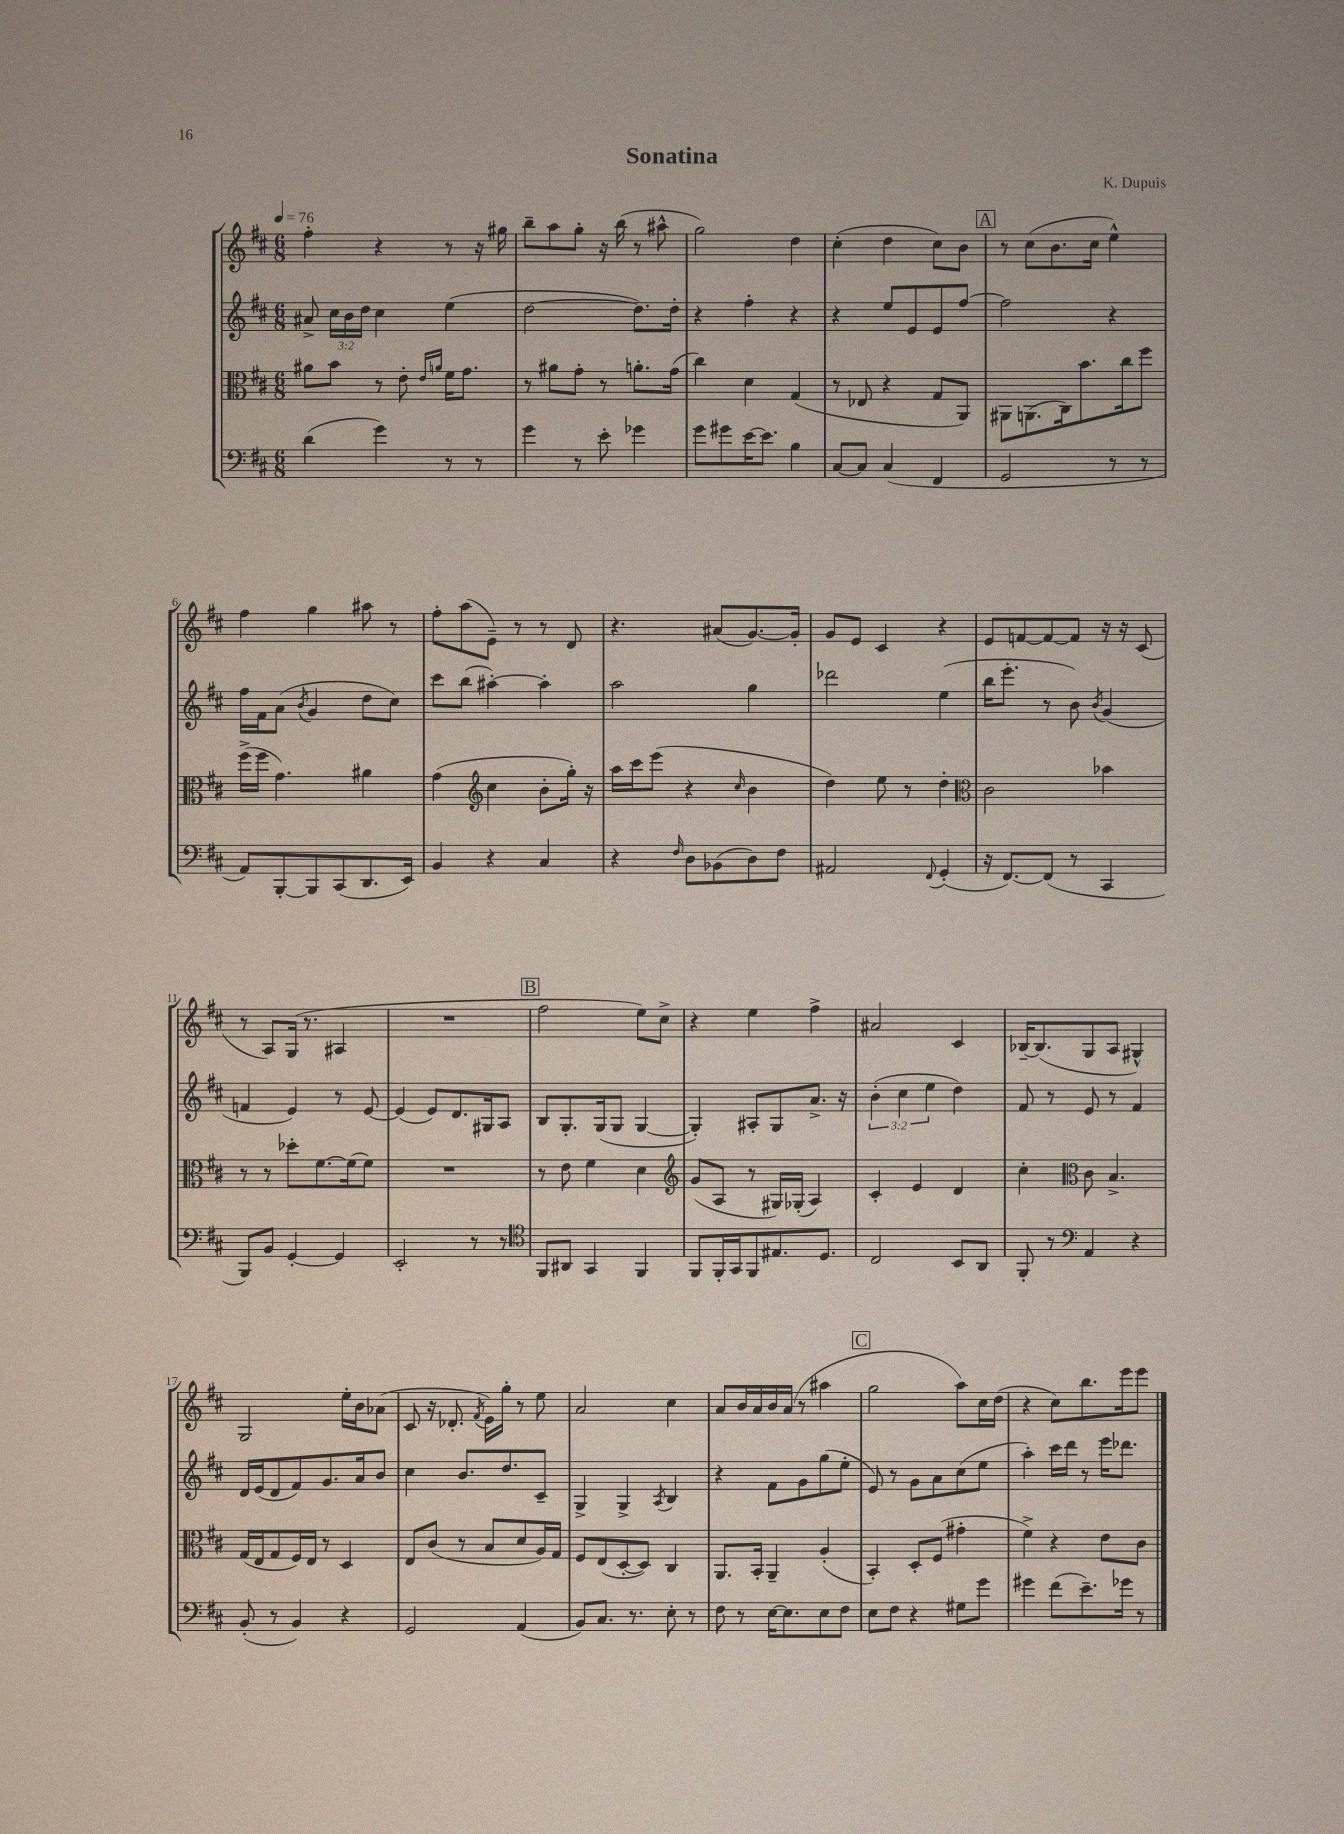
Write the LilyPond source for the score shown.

\header { title = "Sonatina" composer = "K. Dupuis" }
<<
\new StaffGroup <<
\new Staff = "s0" {
    \clef treble \key d \major \numericTimeSignature \time 6/8 \tempo 4 = 76
    \autoBeamOff fis''4-. r4 r8 r16 gis''16 |
    b''8[-- a''8 g''8]-. r16 b''16( r8 ais''8-^ |
    g''2) d''4 |
    cis''4-.( d''4 cis''8[) b'8] |
    \mark \markup { \box "A" } r8 cis''8[( b'8. cis''16] e''4-^) |
    fis''4 g''4 ais''8 r8 |
    fis''8[-. a''8( e'8]--) r8 r8 d'8 |
    r4. ais'8[( g'8.~) g'16]-. |
    g'8[ e'8] cis'4 r4 |
    e'8[ f'8~ f'8~ f'8] r16 r16 cis'8( |
    r8 a8[) g16]( r8. ais4 |
    R2. |
    \mark \markup { \box "B" } fis''2 e''8[) cis''8]-> |
    r4 e''4 fis''4-> |
    ais'2 cis'4 |
    bes16[~-- bes8.( g8 a8] gis4-^) |
    g2 e''16[-. b'16 aes'8]( |
    cis'8 r16 des'8.-. \acciaccatura { fis'8 } e'16[) g''16]-. r8 e''8 |
    a'2 cis''4 |
    a'8[ b'16 a'16 b'16 a'16]( r8 ais''4 |
    \mark \markup { \box "C" } g''2 a''8[) cis''16 d''16]( |
    r4 cis''8[) b''8. e'''16 e'''8] \bar "|." |
}
\new Staff = "s1" {
    \clef treble \key d \major \numericTimeSignature \time 6/8 \override Staff.TupletNumber.text = #tuplet-number::calc-fraction-text
    \autoBeamOff ais'8-> \tuplet 3/2 { cis''16[ b'16 d''16] } cis''4 e''4( |
    d''2~ d''8.[) d''16]-. |
    r4 fis''4-. r4 |
    r4 e''8[ e'8 e'8 fis''8]~ |
    \mark \markup { \box "A" } fis''2 r4 |
    fis''16[ fis'16 a'8]( \acciaccatura { b'8 } g'4 d''8[ cis''8]) |
    cis'''8[ b''8]( ais''4~-.) ais''4-. |
    a''2 g''4 |
    des'''2 e''4( |
    b''16[ e'''8.]-. r8 b'8) \acciaccatura { b'8 } g'4( |
    f'4 e'4) r8 e'8~ |
    e'4( e'8[) d'8. gis16 a8] |
    \mark \markup { \box "B" } b8[ g8.-. g16( g8] g4~ |
    g4-.) ais8[-. g8 a'8.]-> r16 |
    \tuplet 3/2 { b'4-.( cis''4 e''4 } d''4) |
    fis'8 r8 e'8 r8 fis'4 |
    d'16[ e'16( d'8 fis'8) g'8. a'16 b'8] |
    cis''4 b'8.[ d''8. cis'8]-- |
    g4-> g4-> \acciaccatura { a8 } b4 |
    r4 fis'8[ g'8 g''8( e''8]-. |
    \mark \markup { \box "C" } e'8) r8 g'8[ a'8 cis''8( e''8] |
    a''4-.) cis'''16[ d'''16] r8 e'''16[ des'''8.] \bar "|." |
}
\new Staff = "s2" {
    \clef alto \key d \major \numericTimeSignature \time 6/8
    \autoBeamOff ais'8[ b'8] r8 e'8-. \grace { e'16[ a'16] } fis'16[ g'8.] |
    r8 ais'8[ g'8]-. r8 a'8.[-. g'16]( |
    cis''4) d'4 g4( |
    r8 ees8 r4 g8[ a,8]) |
    \mark \markup { \box "A" } ais,8[ a,8.( cis16) b'8. cis''16 fis''8] |
    fis''16[->( fis''16] g'4.) ais'4 |
    g'4( \clef treble cis''4 b'8[-. g''16]-.) r16 |
    a''16[ cis'''16 e'''8]( r4 \grace { cis''16 } b'4 |
    d''4) e''8 r8 d''4-. |
    \clef alto cis'2 bes'4 |
    r8 r8 des''8[-. fis'8.~ fis'16( fis'8]) |
    R2. |
    \mark \markup { \box "B" } r8 e'8 fis'4 d'4 |
    \clef treble g'8[( a8] r8 gis16[) ges16]-.( a4) |
    cis'4-. e'4 d'4 |
    cis''4-. \clef alto cis'8 b4.-> |
    g16[( e16 g8 fis16) e16] r8 d4 |
    e8[ cis'8]( r8 b8[ d'8 a16) g16] |
    fis8[ e8( d8~-. d8]) cis4 |
    a,8.[ b,16]-. a,4-- a4-.( |
    \mark \markup { \box "C" } b,4-.) d8[-. fis8]( gis'4-. |
    fis'4->) r4 e'8[ cis'8] \bar "|." |
}
\new Staff = "s3" {
    \clef bass \key d \major \numericTimeSignature \time 6/8
    \autoBeamOff d'4( g'4) r8 r8 |
    g'4 r8 e'8-. ges'4 |
    g'8[ gis'8 e'16~ e'8.] b4 |
    cis8[~ cis8] cis4( fis,4 |
    \mark \markup { \box "A" } g,2 r8 r8 |
    a,8[) b,,8~-. b,,8 cis,8( d,8. e,16]) |
    b,4 r4 cis4 |
    r4 \grace { fis16 } d8[ bes,8( d8) fis8] |
    ais,2 \appoggiatura { fis,8 } g,4-.( |
    r16 fis,8.[~) fis,8]( r8 cis,4 |
    b,,8[) b,8] g,4~-. g,4 |
    e,2-. r8 r8 |
    \mark \markup { \box "B" } \clef tenor fis,8[ ais,8] g,4 fis,4 |
    fis,8[ fis,16-. g,16 fis,8 eis8. d8.] |
    cis2 b,8[ a,8] |
    fis,8-. r8 \clef bass a,4 r4 |
    b,8-.( r8 b,4) r4 |
    g,2 a,4( |
    b,8[) cis8.] r8. e8-. r8 |
    fis8 r8 e16[~ e8. e8 fis8] |
    \mark \markup { \box "C" } e8[ fis8] r4 gis8[ g'8] |
    gis'4 fis'8[( e'8.--) ges'16] r8 \bar "|." |
}
>>
>>
